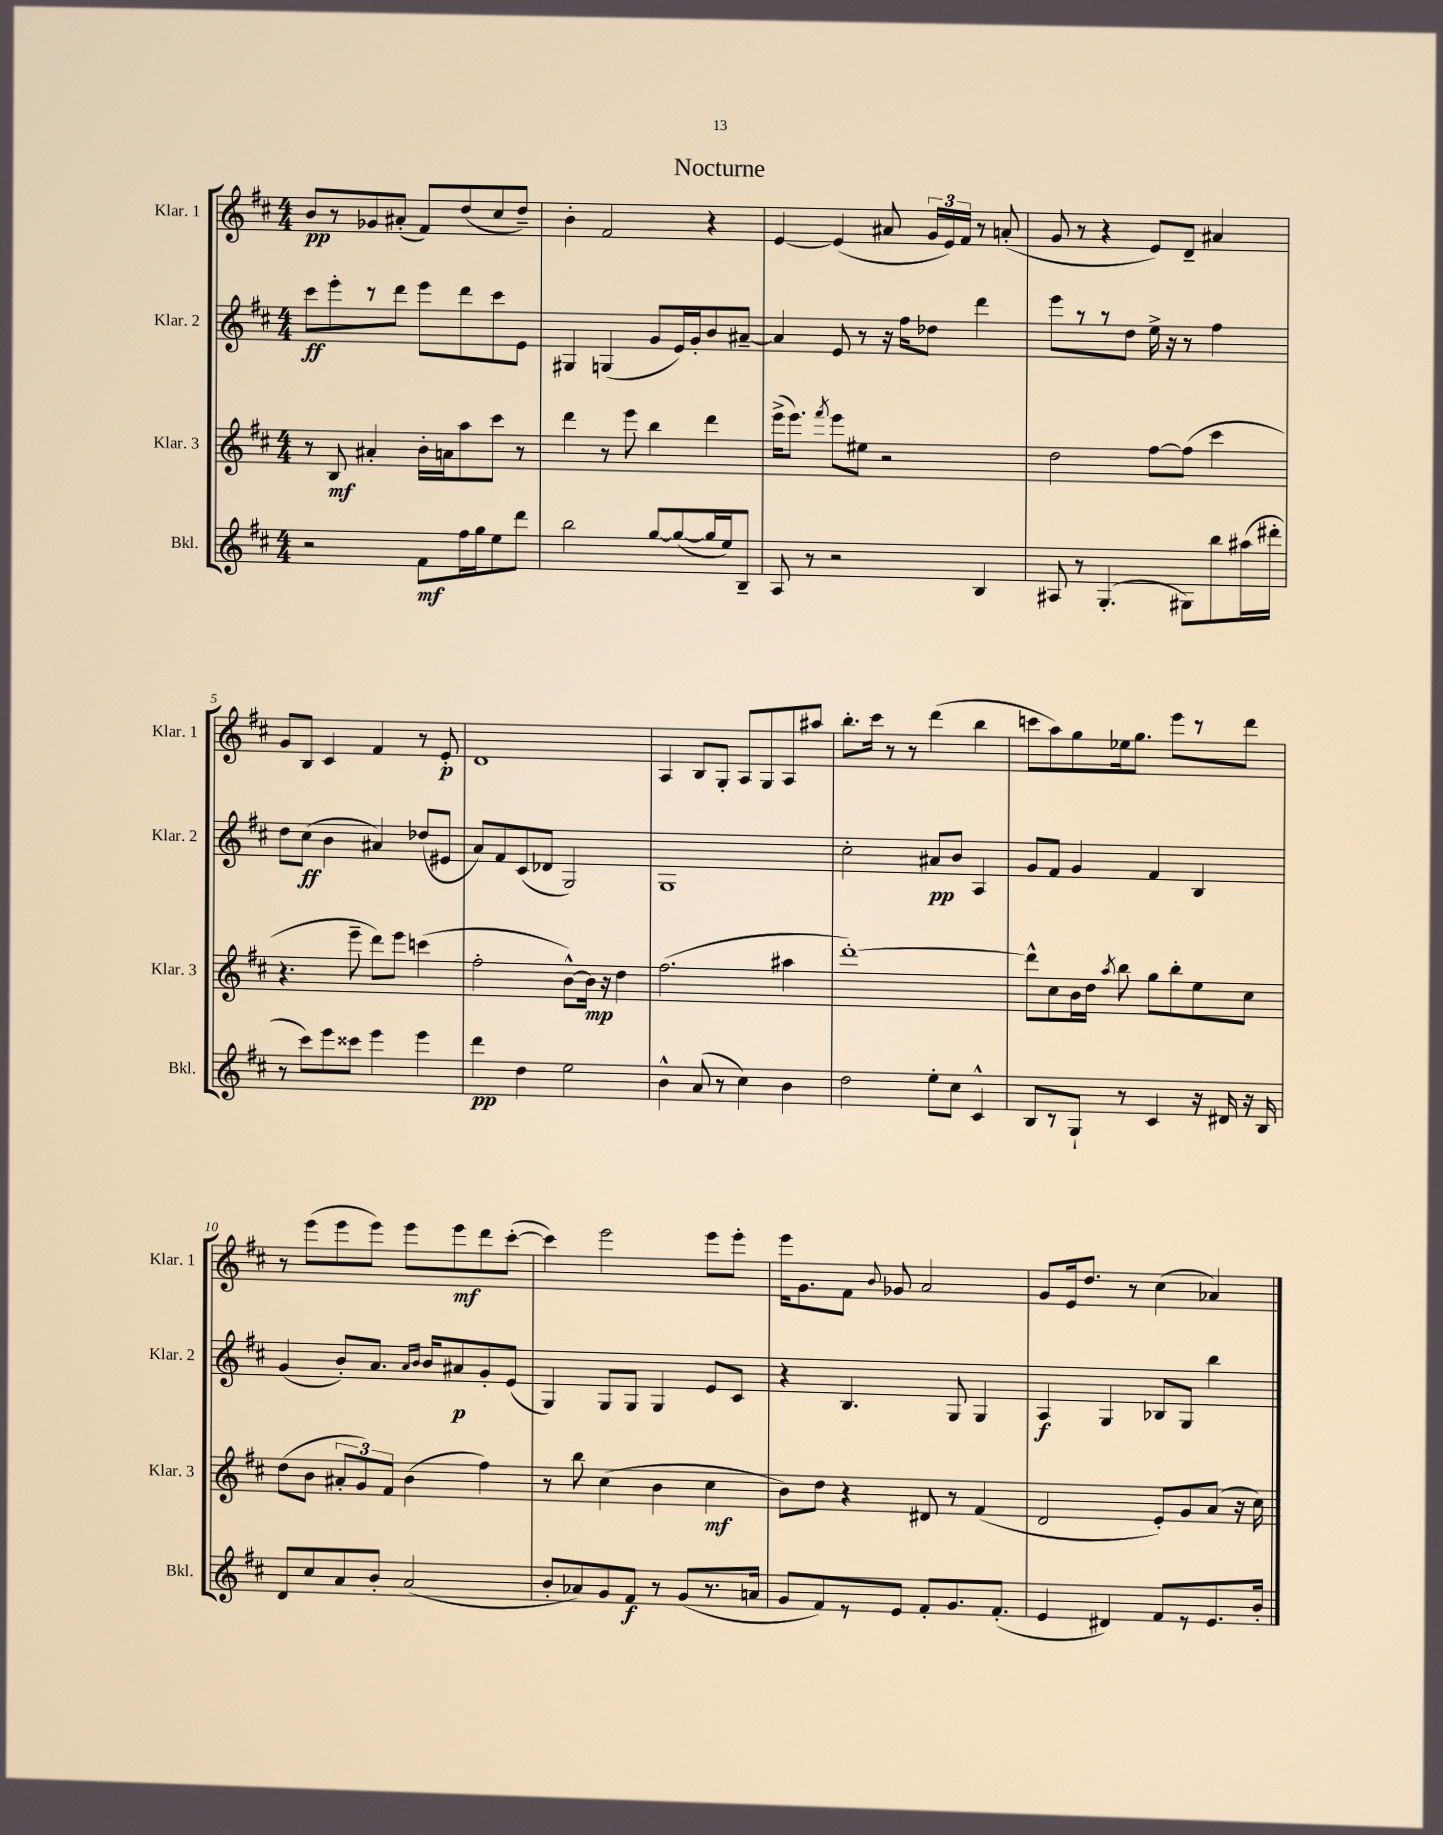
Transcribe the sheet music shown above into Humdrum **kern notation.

**kern	**kern	**kern	**kern
*staff4	*staff3	*staff2	*staff1
*clefG2	*clefG2	*clefG2	*clefG2
*k[f#c#]	*k[f#c#]	*k[f#c#]	*k[f#c#]
*M4/4	*M4/4	*M4/4	*M4/4
2r	8r	8ccc#	8b
.	8B	8eee'	8r
.	4a#'	8r	8g-
.	.	8ddd	(8a#'
8f#	16b'	8eee	8f#)
.	16a	.	.
16ff#	8aa	8ddd	(8dd
16gg	.	.	.
8ee	8ccc#	8ccc#	8cc#
8ddd	8r	8e	8dd~)
=	=	=	=
2bb	4ddd	4G#	4b'
.	8r	(4G	2f#
.	8eee	.	.
[8gg	4bb	8g	.
(8gg_	.	16e)	.
.	.	16g'	.
16gg]	4ddd	8b	4r
16ee)	.	.	.
8B~	.	[8a#~	.
=	=	=	=
8A	(16eee^	4a#]	[4e
.	8.eee)	.	.
8r	.	.	.
.	8qfff#	.	.
2r	8eee	8e	(4e]
.	8ee#	8r	.
.	2r	16r	8a#
.	.	16ff#	.
.	.	8dd-	24g
.	.	.	24e)
.	.	.	24f#
4B	.	4ddd	8r
.	.	.	(8a'
=	=	=	=
8A#	2dd	8eee	8g
8r	.	8r	8r
(4.G'	.	8r	4r
.	.	8dd	.
.	[8ff#	16ee^	8e)
.	.	16r	.
8G#)	(8ff#]	8r	8d~
8bb	4ccc#	4ff#	4a#
(16aa#	.	.	.
16ddd#'	.	.	.
=	=	=	=
8r	4.r	8dd	8g
8ccc#)	.	(8cc#	8B
8eee	.	4b	4c#
8ccc##	8eee~	.	.
4eee	8ddd)	4a#)	4f#
.	8eee	.	.
4eee	(4ccc	(8dd-	8r
.	.	8e#	8e'
=	=	=	=
4ddd	2ff#'	8a)	1d
.	.	8f#	.
4dd	.	(8c#	.
.	.	8d-	.
2ee	[8b^^)	2G)	.
.	16b]	.	.
.	16r	.	.
.	4dd	.	.
=	=	=	=
4b^^	(2.ff#	1G	4A
(8a	.	.	8B
8r	.	.	8G'
4cc#)	.	.	8A
.	.	.	8G
4b	4aa#	.	8A
.	.	.	8aa#
=	=	=	=
2dd	[1ddd')	2cc#'	8.bb'
.	.	.	16ccc#
.	.	.	8r
.	.	.	8r
8ee'	.	8a#	(4ddd
8cc#	.	8b	.
4c#^^	.	4A	4bb
=	=	=	=
8B	8ddd^^]	8g	8ccc
8r	8cc#	8f#	8aa)
8G`	16b	4g	8gg
.	16dd	.	.
.	8qaa	.	.
8r	8bb	.	16ee-
.	.	.	8.gg
4c#	8gg	4f#	.
.	8bb'	.	8eee
16r	8ee	4B	8r
16d#	.	.	.
16r	8cc#	.	8ddd
16B	.	.	.
=	=	=	=
8d	(8dd	(4g	8r
8cc#	8b	.	(8eee
8a	12a#'	8b')	8eee
.	12g)	.	.
8b'	.	8.a	8eee)
.	12f#	.	.
(2a	(4b	.	8eee
.	.	16qqa	.
.	.	16qqb	.
.	.	16b	.
.	.	8a#	8eee
.	4ff#)	8g'	8ddd
.	.	(8e	([8ccc#'
=	=	=	=
8b'	8r	4G)	4ccc#])
8a-)	8bb	.	.
8g	(4cc#	8G	2eee
8f#	.	8G	.
8r	4b	4G	.
(8g	.	.	.
8.r	4cc#	8e	8eee
.	.	8c#	8eee'
16a	.	.	.
=	=	=	=
8g	8b)	4r	16eee
.	.	.	8.g
8f#)	8dd	.	.
8r	4r	4.B	8f#
.	.	.	8qqb
8e	.	.	8g-
8f#'	8d#	.	2a
8.g	8r	8G	.
.	(4f#	4G	.
(8.f#'	.	.	.
=	=	=	=
4e	2d	4A	8g
.	.	.	16e
.	.	.	8.dd
4d#)	.	4G	.
.	.	.	8r
8f#	8e')	8B-	(4cc#
8r	8g	8G	.
8.e	(8a	4bb	4a-)
.	16r	.	.
16b'	16cc#)	.	.
==	==	==	==
*-	*-	*-	*-
